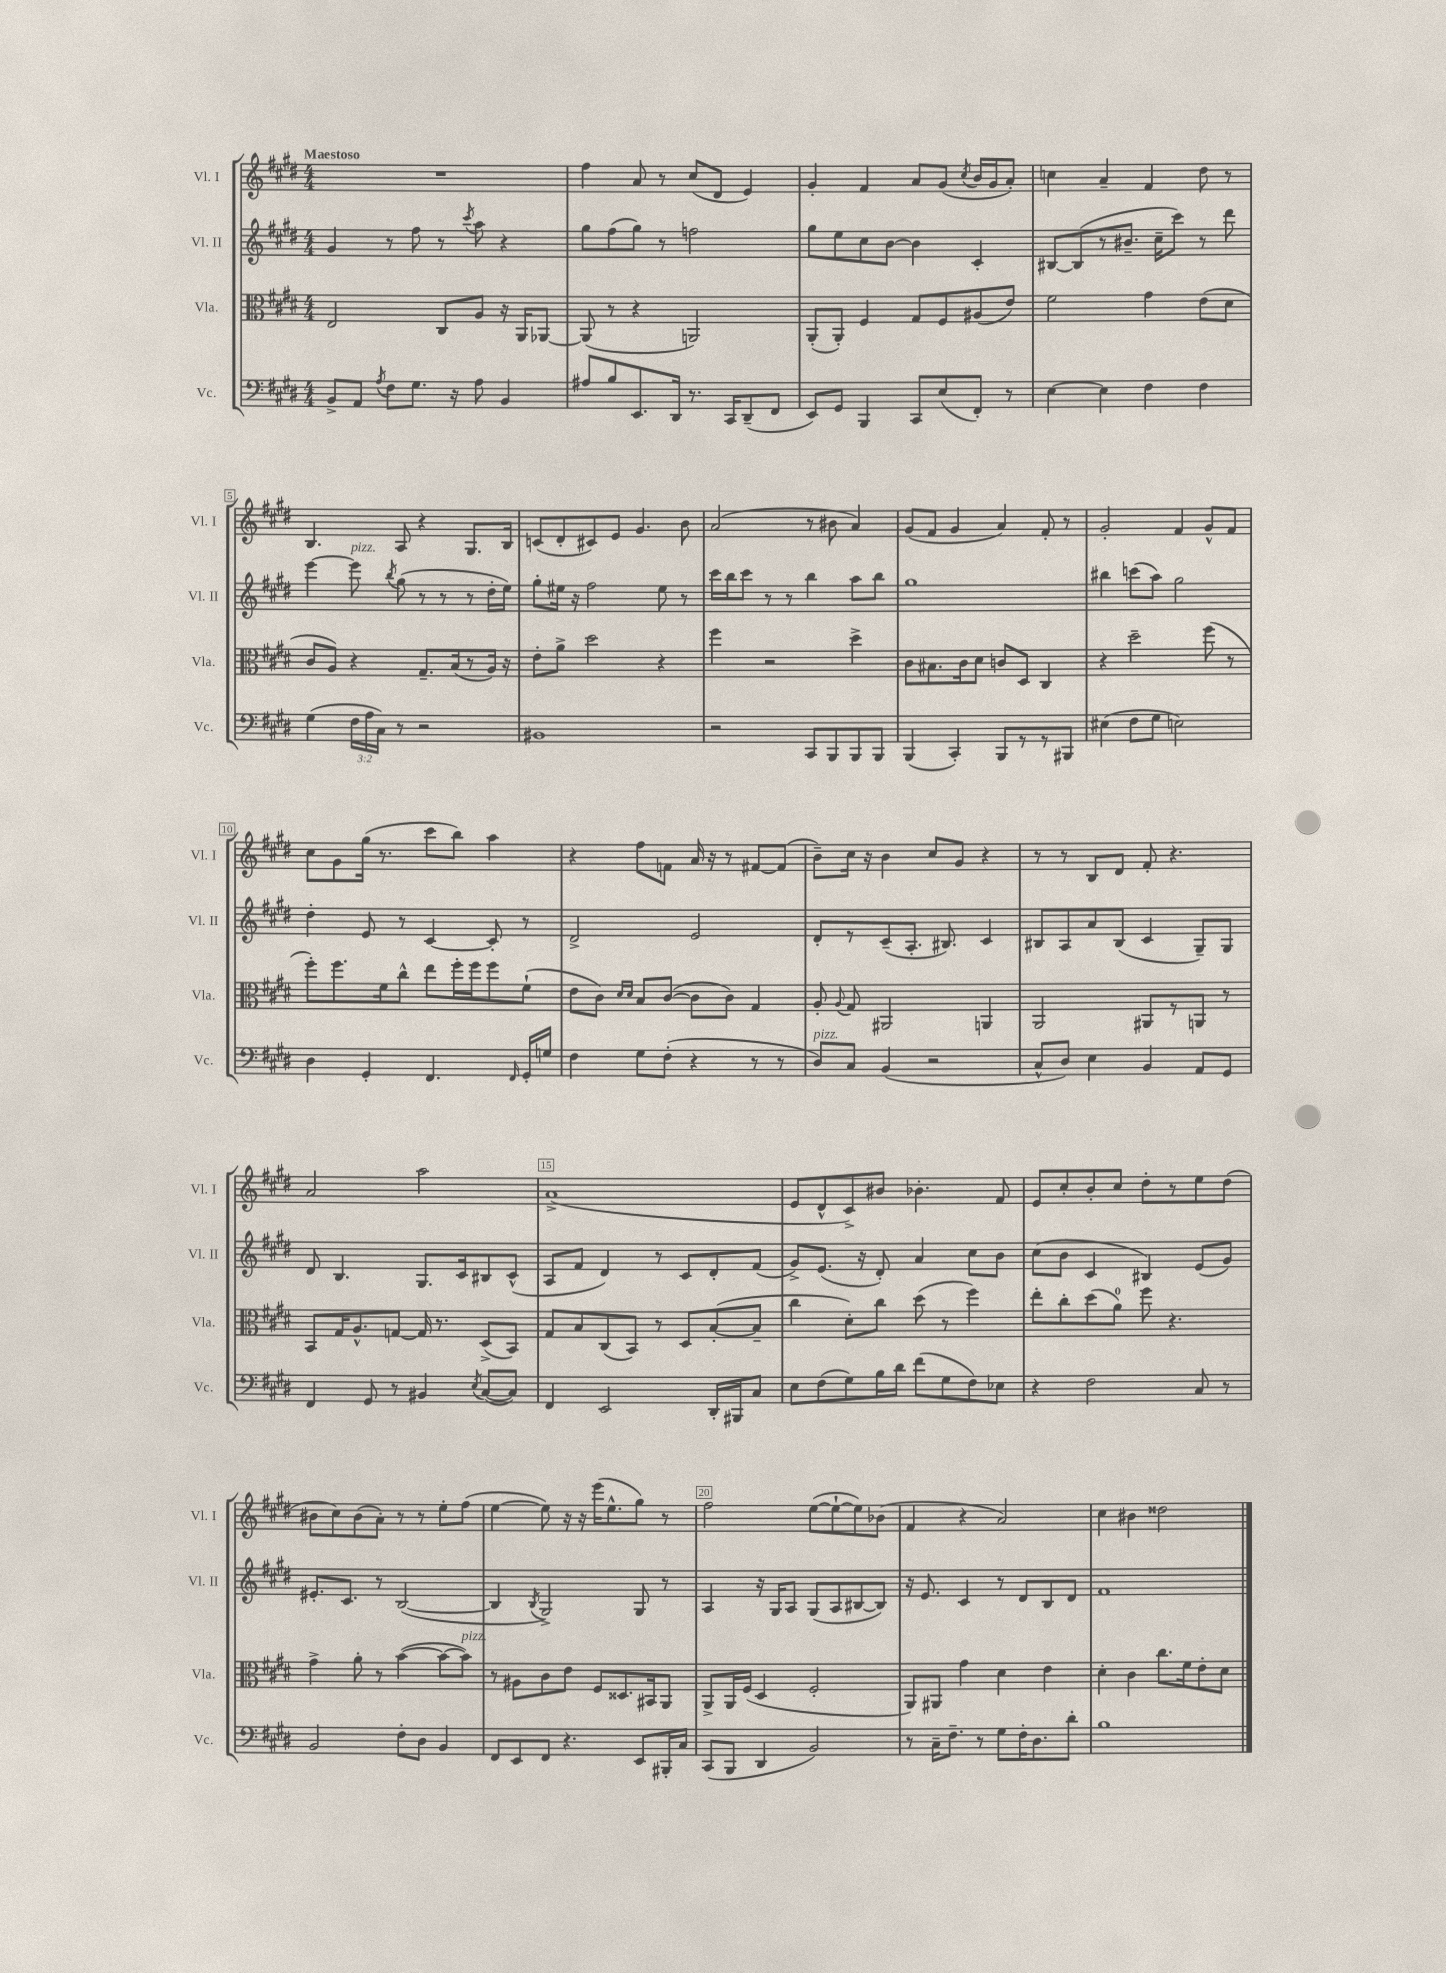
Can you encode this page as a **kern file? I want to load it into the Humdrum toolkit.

**kern	**kern	**kern	**kern
*staff4	*staff3	*staff2	*staff1
*clefF4	*clefC3	*clefG2	*clefG2
*k[f#c#g#d#]	*k[f#c#g#d#]	*k[f#c#g#d#]	*k[f#c#g#d#]
*M4/4	*M4/4	*M4/4	*M4/4
8BB^	2E	4g#	1r
8AA	.	.	.
8qA	.	.	.
8F#	.	8r	.
8.G#	.	8ff#	.
.	8C#	8r	.
16r	.	.	.
.	.	8qccc#	.
8A	8A	8aa	.
4BB	16r	4r	.
.	16AA	.	.
.	[8AA-	.	.
=	=	=	=
8A#	(8AA-]	8gg#	4ff#
8B	8r	(8ff#	.
8.EE	4r	8gg#)	8a
.	.	8r	8r
16DD#	.	.	.
8.r	2AA)	2ff	(8cc#
.	.	.	8d#
16CC#	.	.	.
(8DD#~	.	.	4e)
8FF#	.	.	.
=	=	=	=
8EE)	(8AA'	8gg#	4g#'
8GG#	8AA')	8ee	.
4BBB	4F#	8cc#	4f#
.	.	[8b	.
8CC#	8G#	4b]	8a
(8E	8F#	.	(8g#
.	.	.	8qcc#
8FF#')	(8A#	4c#'	16b
.	.	.	16g#
8r	8e)	.	8a')
=	=	=	=
[4E	2f#	[8B#	4cc
.	.	(8B#]	.
4E]	.	8r	4a~
.	.	8.b#~	.
4F#	4g#	.	4f#
.	.	16cc#~	.
.	.	8ccc#)	.
4F#	(8e	8r	8dd#
.	8d#	8ddd#	8r
=	=	=	=
(4G#	8c#	[4eee	4.B
.	8A)	.	.
24F#	4r	8eee]	.
24A	.	.	.
24C#)	.	.	.
.	.	8qbb	.
8r	.	(8gg#	8A
2r	8.G#~	8r	4r
.	.	8r	.
.	(16B	.	.
.	8r	8r	8.G#
.	16A)	16dd#'	.
.	16r	16ee)	16B
=	=	=	=
1BB#	8e'	8gg#'	(8c
.	8a^	16ee#	8d#'
.	.	16r	.
.	2dd#	2ff#	8c#)
.	.	.	8e
.	.	.	4.g#
.	4r	8ee#	.
.	.	8r	8b
=	=	=	=
2r	4ff#	16ccc#	(2a
.	.	16bb	.
.	.	8ccc#	.
.	2r	8r	.
.	.	8r	.
8CC#	.	4bb	8r
8BBB	.	.	8b#
8BBB	4dd#^	8aa	4a)
8BBB	.	8bb	.
=	=	=	=
(4BBB	8c#	1gg#	(8g#
.	8.B#	.	8f#
4CC#')	.	.	4g#
.	16c#	.	.
.	8d#	.	.
8BBB	8c	.	4a)
8r	8D#	.	.
8r	4C#	.	8f#'
8BBB#	.	.	8r
=	=	=	=
(4E#	4r	4bb#	2g#'
8F#	2dd#~	(8ccc	.
8G#	.	8aa)	.
2E)	.	2gg#	4f#
.	(8ff#	.	8g#^^
.	8r	.	8f#
=	=	=	=
4D#	8ff#')	4dd#'	8cc#
.	8.ff#	.	8g#
4GG#'	.	8e	(16gg#
.	16f#	.	8.r
.	8cc#^^	8r	.
4.FF#	8ee	[4c#	8ccc#
.	16ff#'	.	8bb)
.	16ff#	.	.
.	8ff#	8c#']	4aa
16qqFF#	.	.	.
16GG#'	(8f#`	8r	.
16G	.	.	.
=	=	=	=
4F#	8e	2d#^	4r
.	8c#)	.	.
.	16qqd#	.	.
.	16qqd#	.	.
8G#	8B	.	8ff#
(8F#'	([8c#	.	8f
4r	8c#]	2e	16a
.	.	.	16r
.	8c#)	.	8r
8r	4G#	.	[8f#
8r	.	.	(8f#]
=	=	=	=
8D#)	8A'	8d#'	8b~)
.	8qqA	.	.
8C#	8G#	8r	16cc#
.	.	.	16r
(4BB	2AA#	(8c#~	4b
.	.	8.A'	.
2r	.	.	8cc#
.	.	8.B#)	.
.	.	.	8g#
.	4AA	4c#	4r
=	=	=	=
8C#^^	2AA	8B#	8r
8D#)	.	8A	8r
4E	.	8a	8B
.	.	(8B#	8d#
4BB	8AA#	4c#	8f#'
.	8r	.	4.r
8AA	8AA	8G#~)	.
8GG#	8r	8G#	.
=	=	=	=
4FF#	8BB	8d#	2a
.	16G#	4.B	.
.	8.A^^	.	.
8GG#	.	.	.
8r	[8G	.	.
4BB#	16G]	8.G#	2aa
.	8.r	.	.
.	.	16c#	.
8qE	.	.	.
([8C#	(8D#^	8B#	.
8C#])	8BB)	(8c#^^	.
=	=	=	=
4FF#	8G#	8A	(1a^
.	8B	8f#	.
2EE	(8C#	4d#)	.
.	8BB)	.	.
.	8r	8r	.
.	8D#	8c#	.
16DD#'	([8B'	8d#'	.
16BBB#	.	.	.
8C#	8B~]	(8f#	.
=	=	=	=
8E	4cc#	8g#^)	8e
(8F#	.	(8.e	8d#^^
8G#)	8d#')	.	8c#^)
.	.	16r	.
16B	8cc#	8d#')	8b#
16d#	.	.	.
(8f#	(8dd#	4a	4.b-'
8G#	8r	.	.
8F#)	4ff#)	8cc#	.
8E-	.	8b	8f#
=	=	=	=
4r	8ee'	(8cc#	8e
.	8cc#'	8b	8cc#'
2F#	(8dd#	4c#	8b'
.	8a)	.	8cc#
.	8ff#	4B#)	8dd#'
.	4.r	.	8r
8C#	.	(8e	8ee
8r	.	8g#)	(8dd#
=	=	=	=
2BB	4g#^	8.e#'	8b#
.	.	.	8cc#)
.	.	8.c#	.
.	8a'	.	(8b#
.	8r	8r	8a')
8F#'	([4b	([2B	8r
8D#	.	.	8r
4BB	8b_	.	8ee'
.	8b])	.	(8ff#
=	=	=	=
8FF#	8r	4B]	[4ee
8EE	8A#	.	.
.	.	8qB	.
8FF#	8c#	2G#^)	8ee])
4.r	8e	.	16r
.	.	.	16r
.	8F#	.	(16eee
.	.	.	8.ee^^
.	8.D##	.	.
8EE	.	8G#	8gg#)
.	16BB#	.	.
16BBB#'	8AA	8r	8r
16C#	.	.	.
=	=	=	=
(8CC#	8AA^	4A	2ff#
8BBB	16AA	.	.
.	(16F#	.	.
4DD#	4D#	16r	.
.	.	16G#	.
.	.	8A	.
2BB)	2F#'	(8G#	([8ee
.	.	8A	8ee`_
.	.	[8B#	8ee])
.	.	8B#])	(8b-
=	=	=	=
8r	8AA)	16r	4f#
.	.	8.e	.
16C#~	8AA#	.	.
8.F#~	.	.	.
.	4g#	4c#	4r
8r	.	.	.
8G#	4d#	8r	2a)
16F#'	.	8d#	.
8.D#	.	.	.
.	4e	8B	.
8d#'	.	8d#	.
=	=	=	=
1B	4d#'	1f#	4cc#
.	4c#	.	4b#
.	8.cc#	.	2dd##
.	16f#	.	.
.	8e'	.	.
.	8d#	.	.
==	==	==	==
*-	*-	*-	*-
